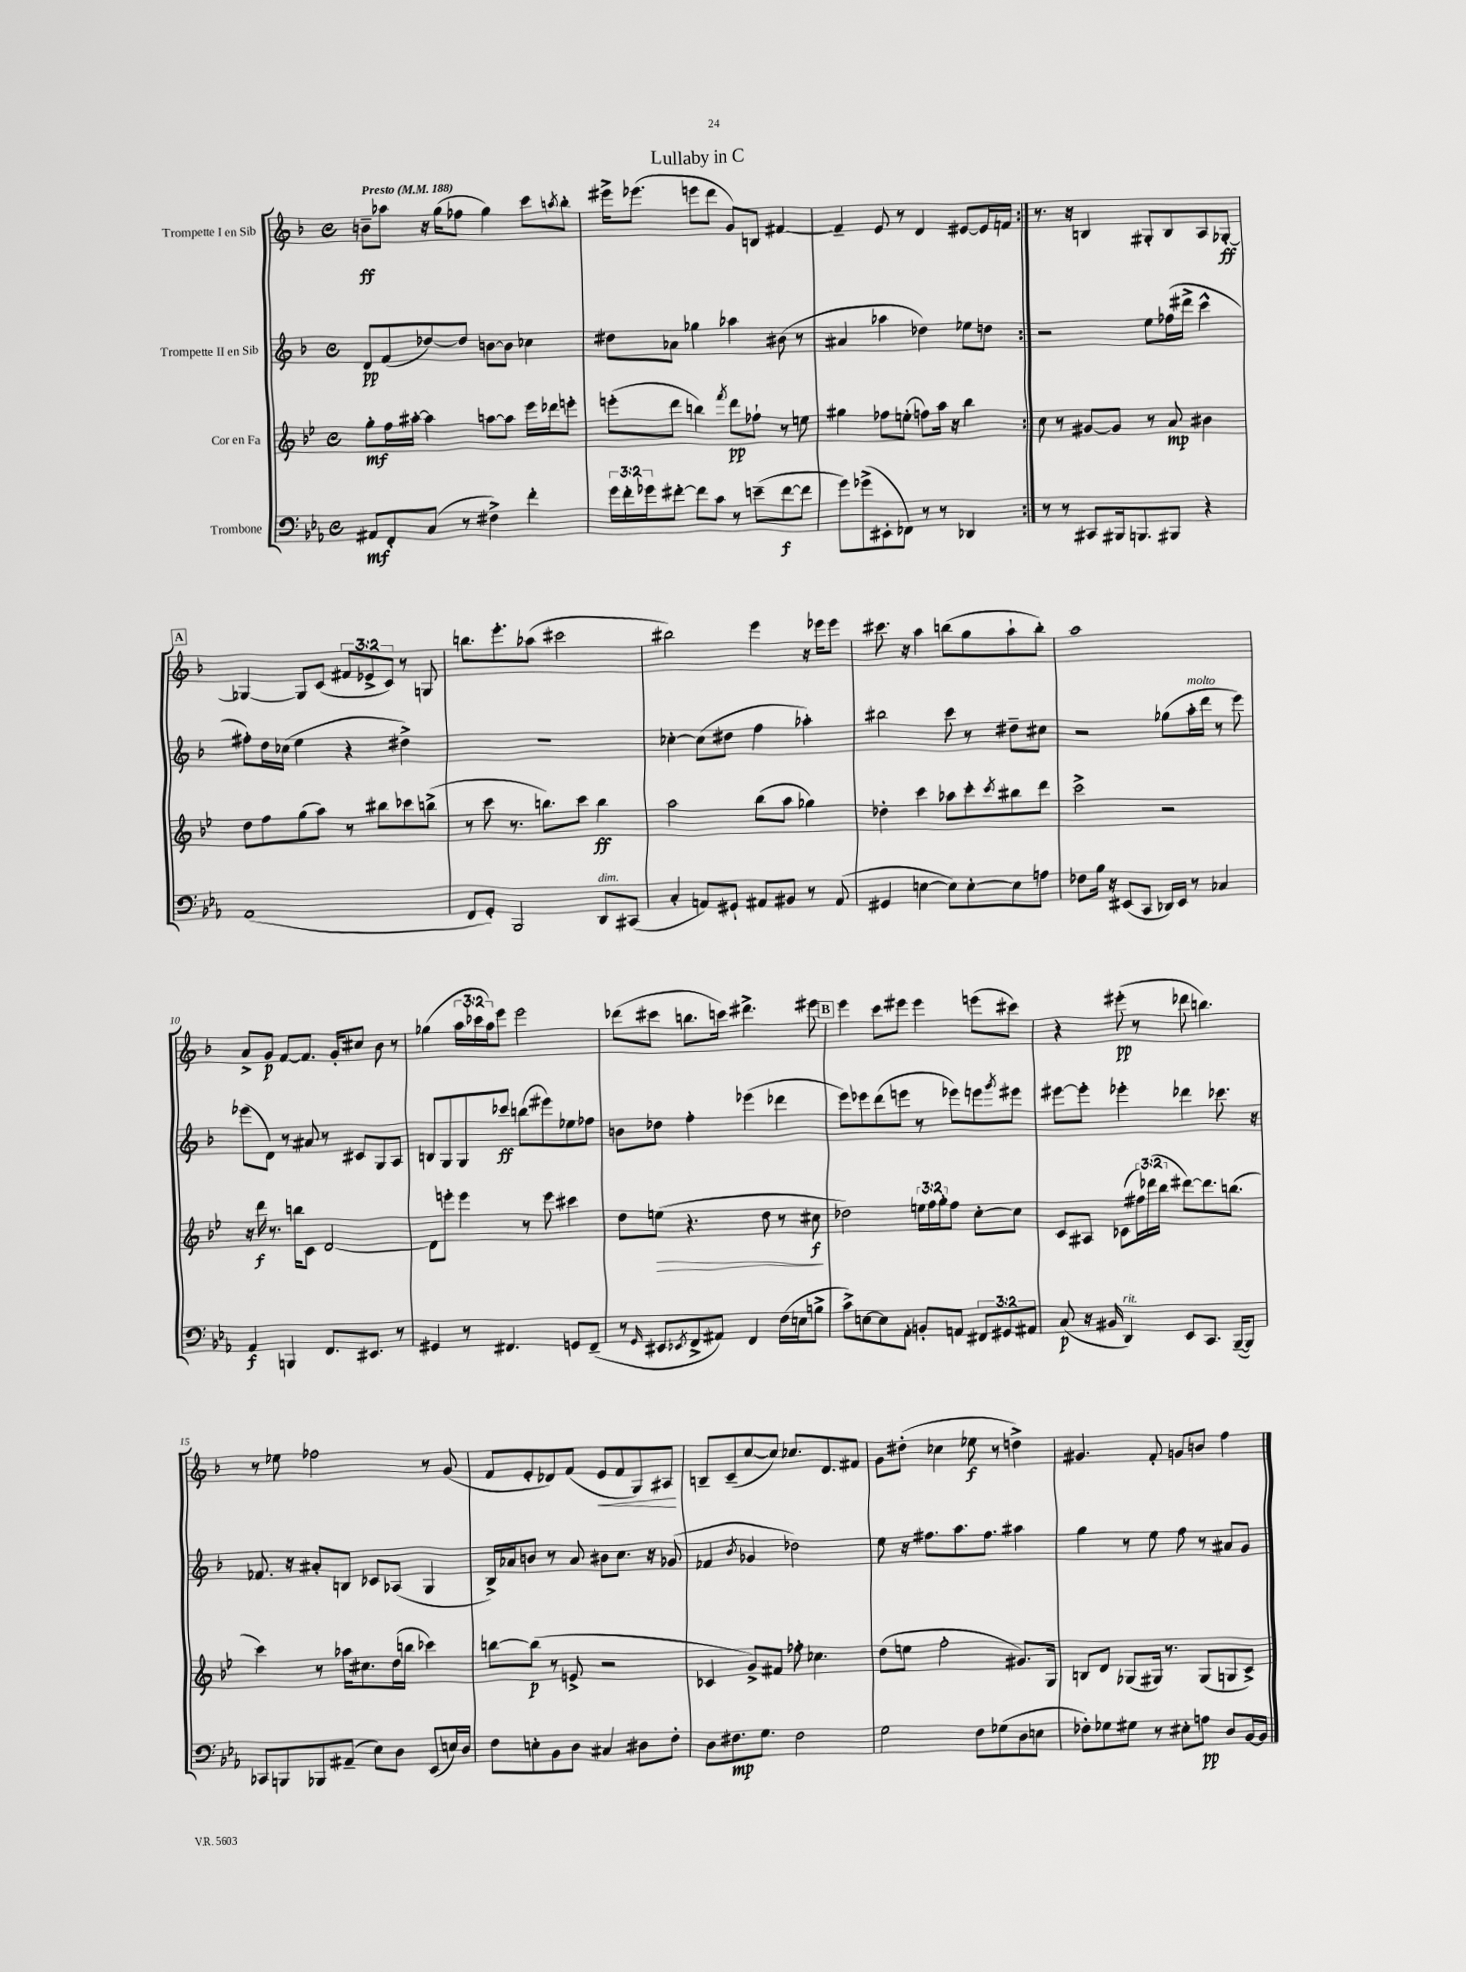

**kern	**kern	**kern	**kern
*staff4	*staff3	*staff2	*staff1
*clefF4	*clefG2	*clefG2	*clefG2
*k[b-e-a-]	*k[b-e-]	*k[b-]	*k[b-]
*M4/4	*M4/4	*M4/4	*M4/4
*met(c)	*met(c)	*met(c)	*met(c)
*MM188	*MM188	*MM188	*MM188
8AA#	8gg'	8d	8b~
8FF'	16ff	(8f	8aa-
.	[16aa#'	.	.
(8C	4aa#]	[8dd-)	16r
.	.	.	(16gg
8r	.	8dd-]	8ff-
4F#^)	[8aa	[8b	4gg)
.	8aa]	8b]	.
4f'	16eee-	4cc-	8ccc
.	16ddd-	.	.
.	.	.	8qaa
.	8eee'	.	8bb-'
=	=	=	=
24g	(8eee'	8dd#	16eee#^
24f'	.	.	.
.	.	.	(8.eee-
24g-	.	.	.
[8f#'	8ddd	8a-	.
8f#]	4bb)	4gg-	8eee
8c	.	.	8ddd
.	8qfff	.	.
8r	8ddd	4aa-	8g)
(8e~	8ff-`	.	8B
[8f#	8r	(8b#	[4f#
8f#]	8ee	8r	.
=	=	=	=
8g)	4gg#	4a#	4f#~]
(8g-^	.	.	.
8EE#'	8ff-	4aa-	8e
8FF-)	(8ee'	.	8r
8r	8ff)	4dd-)	4d
8r	16aa	.	.
.	16r	.	.
4DD-	4bb-	8ee-	[8e#
.	.	8dd	16e#]
.	.	.	16f
=:|!	=:|!	=:|!	=:|!
8r	8cc	2r	8.r
8r	8r	.	.
.	.	.	16r
8CC#	[8g#	.	4B
16BBB#	8g#]	.	.
8.BBB	.	.	.
.	8r	8ee	8G#'
8BBB#	8a	(16ff-	8B
.	.	16ddd#^	.
4r	4b#	4ccc^^	8A
.	.	.	[8G-'
=	=	=	=
(1AA-	8dd	8ff#')	4G-_
.	8ff	16dd	.
.	.	(16cc-	.
.	(8gg	4ee	8G-]
.	8aa)	.	(8c
.	8r	4r	12f#
.	.	.	12e-^
.	8bb#	.	.
.	.	.	12c)
.	8ccc-	4dd#^)	8r
.	(8bb^	.	8G
=	=	=	=
8FF	8r	1r	8.bb
8GG')	8ccc	.	.
.	.	.	8.eee'
2BBB-	8.r	.	.
.	.	.	(8aa-
.	8.bb)	.	.
.	.	.	2ccc#
.	8ccc	.	.
8DD	4bb	.	.
(8CC#	.	.	.
=	=	=	=
4C'	2aa	[4cc-'	2bb#)
8AA)	.	(8cc-]	.
8GG#`	.	8dd#	.
8AA#	(8bb-	4ff	4eee
8BB#	8aa	.	.
8r	4gg-)	4aa-')	16r
.	.	.	16eee-
(8AA#	.	.	8eee-
=	=	=	=
4GG#	4dd-'	2bb#	8.ccc#
.	.	.	16r
[4E	4ccc	.	4aa
8E])	8aa-	8ccc	(8bb
[8E'	8ccc'	8r	8gg
.	8qccc	.	.
8E]	8bb#	8dd#~	8aa`
8A	8ddd	8cc#	8bb')
=	=	=	=
8F-	2ccc^	2r	1aa
16B-	.	.	.
16r	.	.	.
(8EE#	.	.	.
8CC	.	.	.
16DD-)	2r	(8gg-	.
16EE#	.	.	.
8r	.	16aa'	.
.	.	16ddd	.
4C-	.	8r	.
.	.	8eee)	.
=	=	=	=
4AA-	16r	(8eee-	8a^
.	16ddd	.	.
.	8.r	8d)	8g
4BBB	.	8r	[8f
.	16bb	.	.
.	8c	8a#	8.f]
8.FF	[2d	8r	.
.	.	.	16g'
.	.	8c#	8cc#
8.EE#	.	.	.
.	.	8G	8b-
8r	.	8A	8r
=	=	=	=
4GG#	8d]	8B	(4gg-
.	8eee'	8G	.
8r	4eee	8G	24aa
.	.	.	24ccc-
.	.	.	24aa)
4.FF#	.	8ccc-	8eee
.	8r	(8bb	2eee
.	8eee	8eee#)	.
8GG	4ccc#	8ee-	.
(8FF#~	.	8ff-	.
=	=	=	=
8r	8dd	8b	(8ddd-
16qqGG	.	.	.
8EE#	(8ee	8dd-	8ccc#
8qEE-	.	.	.
8FF^	4.r	4ff'	8.bb
8AA#)	.	.	.
.	.	.	16ccc)
4FF	.	(4eee-	4.ddd#^
.	8dd	.	.
(16F	8r	4ddd-	.
16E	.	.	.
8B^	8cc#	.	8eee#
=	=	=	=
8c^)	2dd-)	8eee)	4eee
[8E	.	8eee-	.
8E]	.	(8ddd	8ccc
8AA-'	.	8eee	8eee#
8BB'	24ee	8r	4eee#
.	24ff	.	.
.	24gg'	.	.
8AA	8ff	8eee-)	.
12FF#	[8cc'	8eee	(8eee
12GG#	.	.	.
.	.	8qggg	.
.	8cc]	8eee#	8ccc#)
12AA#	.	.	.
=	=	=	=
(8C	8c	[8eee#	4r
16r	8A#	8eee#']	.
16BB#	.	.	.
4DD)	(8c-	4eee-'	(8eee#'
.	24ff#)	.	8r
.	(24ddd-	.	.
.	24bb-	.	.
8EE-	[8ddd#)	4ddd-	8ddd-
8.CC	8.ddd#]	.	4.bb)
.	.	8.ccc-	.
([16BBB-~	(8.bb	.	.
8BBB-])	.	.	.
.	.	16r	.
=	=	=	=
8CC-	4ccc)	8.f-	8r
8BBB	.	.	8ee-
.	.	16r	.
8BBB-	8r	8a#'	2ff-
(8AA#~	16aa-	8B	.
.	8.cc#	.	.
8E-)	.	8c-	.
8D	(16dd	(8A-	.
.	16bb	.	.
(8EE-	4ccc-)	4G	8r
16E)	.	.	(8g
16D	.	.	.
=	=	=	=
8F	[8bb	16B-^)	8f
.	.	16a-	.
8E'	(8bb]	8b	8e'
8BB-	8r	8r	8d-)
8D	8e^	8a-	(8f
4C#	2r	8b#	8e
.	.	8.cc	8f
8D#	.	.	8G)
.	.	16r	.
8F'	.	(8g-	8A#
=	=	=	=
8D	4c-	4f-	8B~
8.F#	.	.	(8c~
.	.	8qb-	.
.	8g^)	4g-	[8cc
8.G	.	.	.
.	8f#	.	8cc])
2F#	8ff-'	2dd-)	8.cc-
.	4.cc-	.	.
.	.	.	8.d
.	.	.	8f#
=	=	=	=
2G	(8dd	8ee	8g
.	8ee	16r	(8dd#'
.	.	8.ff#	.
.	2ff'	.	4cc-
.	.	8.aa	.
8F	.	.	8ee-
.	.	8.ff#	.
(8G-	.	.	8r
8D	8.g#)	4aa#	4dd^)
8E	.	.	.
.	16G	.	.
=	=	=	=
8F-')	8B	4gg	4.g#
8G-	8d	.	.
8G#	(8G-	8r	.
8r	16G#)	8ee	8f'
.	8.r	.	.
8E#'	.	8ff	8g
8A	(8G#	8r	8b
8D	8G	8a#	4ff
[16BB-	8c^)	8g	.
16BB-]	.	.	.
==	==	==	==
*-	*-	*-	*-
